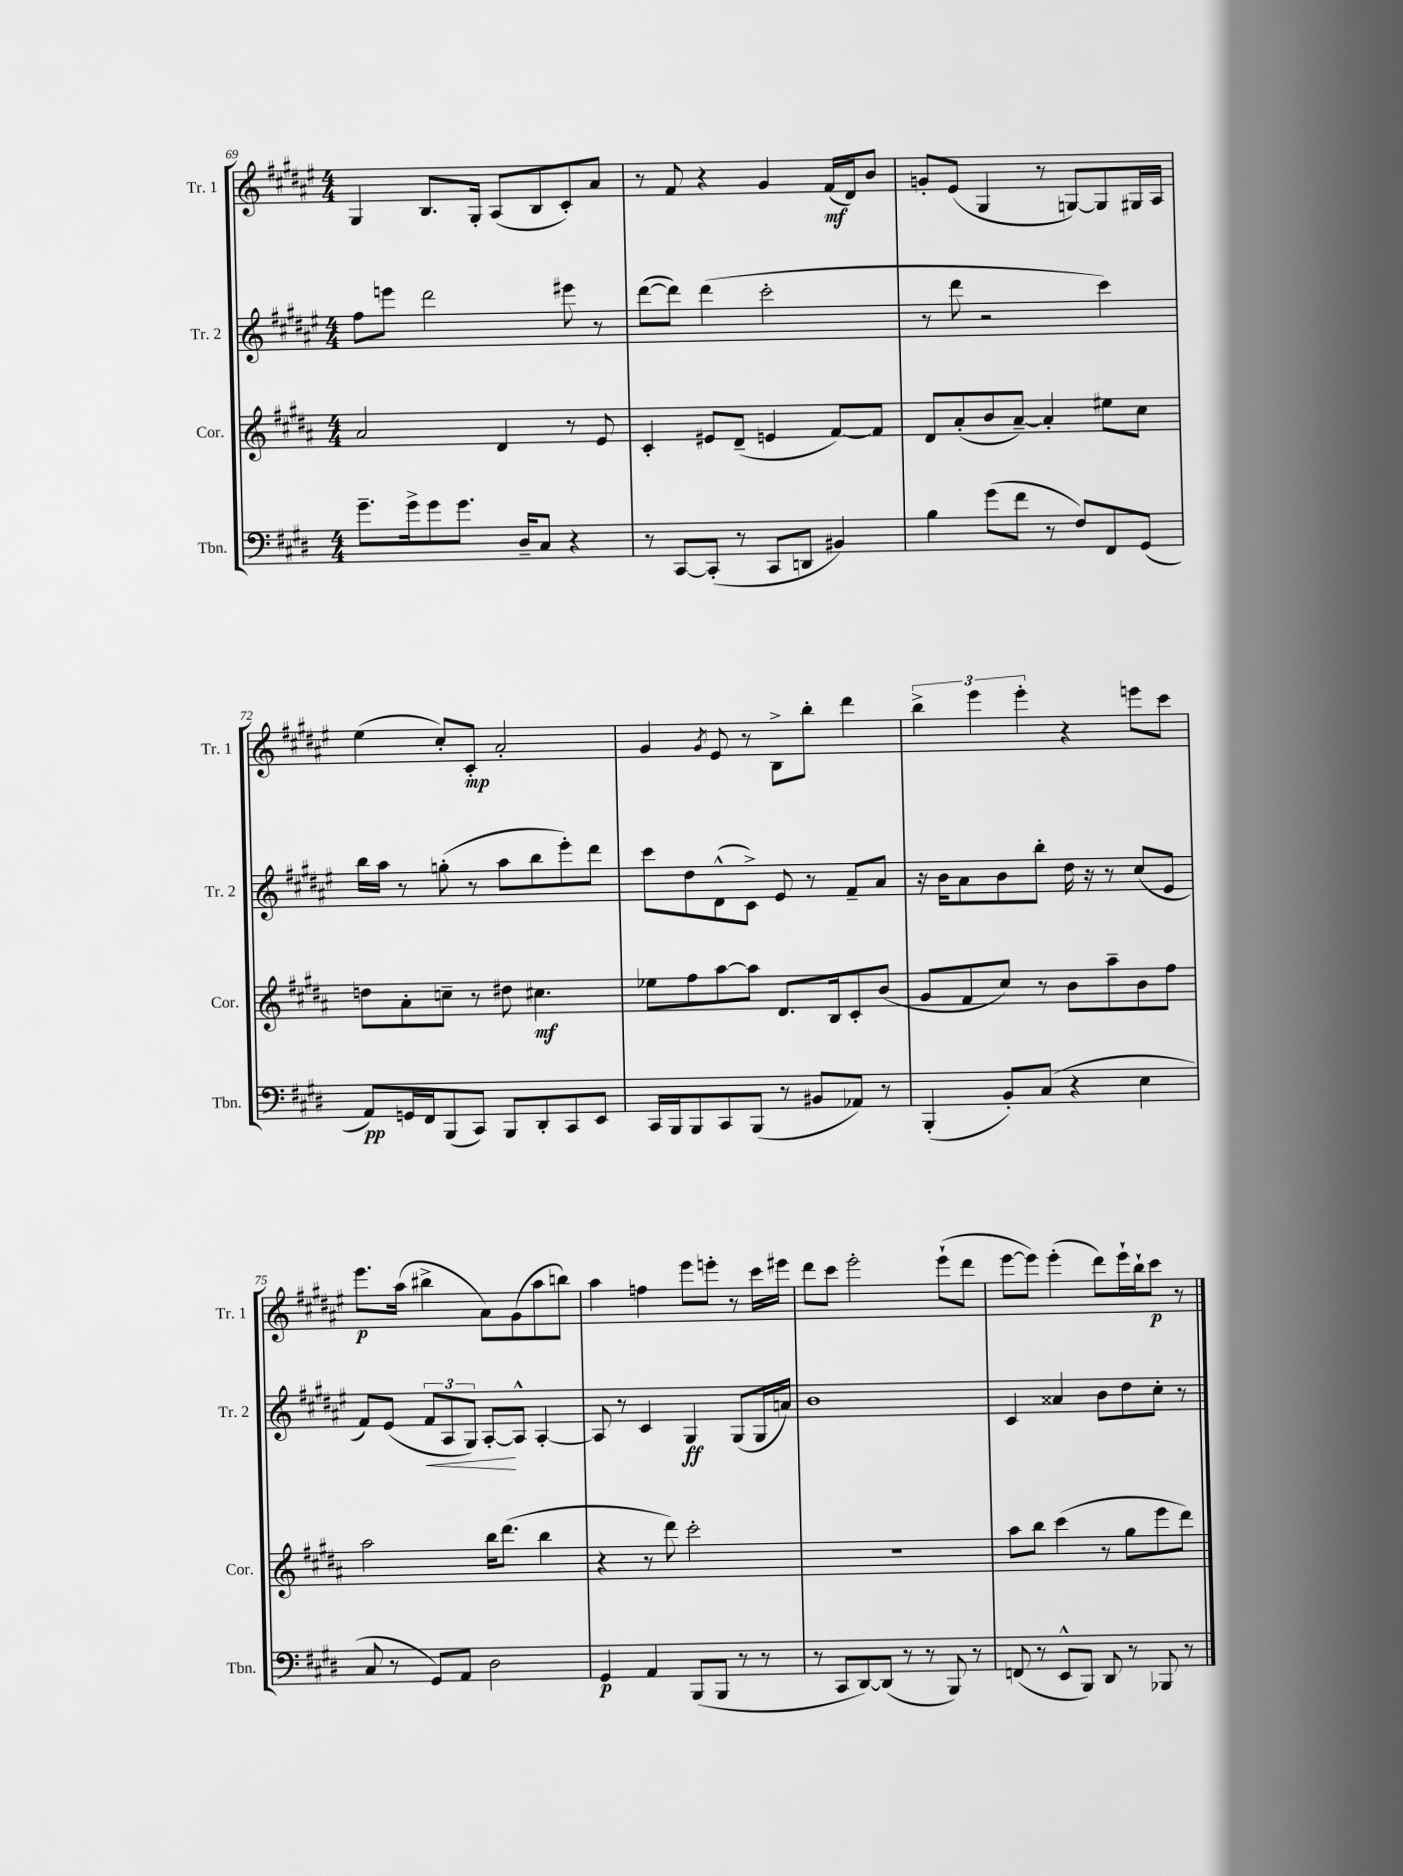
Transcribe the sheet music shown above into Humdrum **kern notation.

**kern	**kern	**kern	**kern
*staff4	*staff3	*staff2	*staff1
*clefF4	*clefG2	*clefG2	*clefG2
*k[f#c#g#d#]	*k[f#c#g#d#a#]	*k[f#c#g#d#a#e#]	*k[f#c#g#d#a#e#]
*M4/4	*M4/4	*M4/4	*M4/4
8.g#~\L	2a#/	8ff#\L	4G#/
.	.	8eee\J	.
16g#^\k	.	.	.
8g#\	.	2ddd#\	8.B/L
8.g#\J	.	.	.
.	.	.	16G#'/Jk
.	4d#/	.	(8A#/L
16D#~/LK	.	.	.
8C#/J	.	.	8B/
4r	8r	8eee#\	8c#'/)
.	8e/	8r	8a#/J
=	=	=	=
8r	4c#'/	([8ddd#\L	8r
[8CC#/L	.	8ddd#\]J)	8f#/
(8CC#'/]J	8e#/L	(4ddd#\	4r
8r	(8d#~/J	.	.
8CC#/L	4e/	2ccc#'\	4g#/
8DD/J	.	.	.
4BB#/)	[8f#/L)	.	(16f#/LL
.	.	.	16d#/J)
.	8f#/]J	.	8b/J
=	=	=	=
4B\	8d#/L	8r	8g'/L
.	(8a#'/	8ddd#\	(8e#/J
(8g#\L	8b/	2r	4G#/
8f#\J	[8a#~/J)	.	.
8r	4a#'/]	.	8r
8F#/L)	.	.	[8G/L)
8FF#/	8ee#\L	4ccc#\)	8G/]
(8GG#/J	8cc#\J	.	16G#/L
.	.	.	16A#/JJ
=	=	=	=
8AA/L)	8dd\L	16bb\LL	(4ee#\
.	.	16aa#\JJ	.
16GG/L	8a#'\	8r	.
16FF#/J	.	.	.
(8BBB/	8cc~\J	(8gg'\	8cc#'/L)
8CC#/J)	8r	8r	8c#'/J
8BBB/L	8dd#\	8aa#\L	2a#'/
8DD#'/	4.cc#\	8bb\	.
8CC#/	.	8eee#'\)	.
8EE/J	.	8ddd#\J	.
=	=	=	=
16CC#/LL	8ee-\L	8ccc#\L	4g#/
16BBB/J	.	.	.
8BBB/	8ff#\	8dd#\	.
.	.	.	8qg#/
8CC#/	[8aa#\	(8d#^^\	8e#/
(8BBB/J	8aa#\]J	8c#^\J)	8r
8r	8.d#/L	8e#/	8B^\L
8BB#/L	.	8r	8bb'\J
.	16B/k	.	.
8AA-/J)	8c#'/	8f#~/L	4ddd#\
8r	(8b/J	8a#/J	.
=	=	=	=
(4BBB'/	8g#/L	16r	6bb^\
.	.	16b\LK	.
.	8f#/	8a#\	.
.	.	.	6eee#\
8BB'/L)	8cc#/J)	8b\	.
.	.	.	6eee#'\
(8C#/J	8r	8bb'\J	.
4r	8b\L	16dd#\	4r
.	.	16r	.
.	8aa#~\	8r	.
4E\	8b\	(8cc#/L	8eee\L
.	8ff#\J	8e#/J	8ccc#\J
=	=	=	=
8C#/	2aa#\	8f#/L)	8.eee#\L
8r	.	(8e#/J	.
.	.	.	(16aa#\Jk
8GG#/L)	.	12f#/L	4bb#^\
.	.	12A#/	.
8AA/J	.	.	.
.	.	12G#/J)	.
2D#\	16bb\LK	[8A#'/L	8a#\L)
.	(8.ddd#\J	.	.
.	.	8A#^^/]J	(8g#\
.	4bb\	[4A#'/	8aa#\
.	.	.	8bb\J)
=	=	=	=
4GG#/	4r	8A#/]	4aa#\
.	.	8r	.
4AA/	8r	4c#/	4ff\
.	8ddd#\)	.	.
(8BBB/L	2ccc#'\	4G#/	8eee#\L
8BBB/J	.	.	8eee'\J
8r	.	(8G#/L	8r
8r	.	16G#/L	16ccc#\LL
.	.	16a/JJ)	16eee#\JJ
=	=	=	=
8r	1r	1b	8ddd#\L
8CC#/L	.	.	8ccc#\J
[8DD#/)	.	.	2eee#'\
(8DD#/]J	.	.	.
8r	.	.	.
8r	.	.	.
8BBB/)	.	.	(8eee#`\L
8r	.	.	8ddd#\J
=	=	=	=
(8FF/	8aa#\L	4c#/	[8eee#\L
8r	8bb\J	.	8eee#\]J)
8EE^^/L	(4ccc#\	4a##/	(4eee#'\
8BBB/J)	.	.	.
8DD#/	8r	8b\L	8ddd#\L)
8r	8gg#\L	8dd#\	16eee#`\L
.	.	.	16bb`\J
8BBB-/	8eee\	8cc#'\J	8ccc#\J
8r	8ddd#\J)	8r	8r
==	==	==	==
*-	*-	*-	*-
